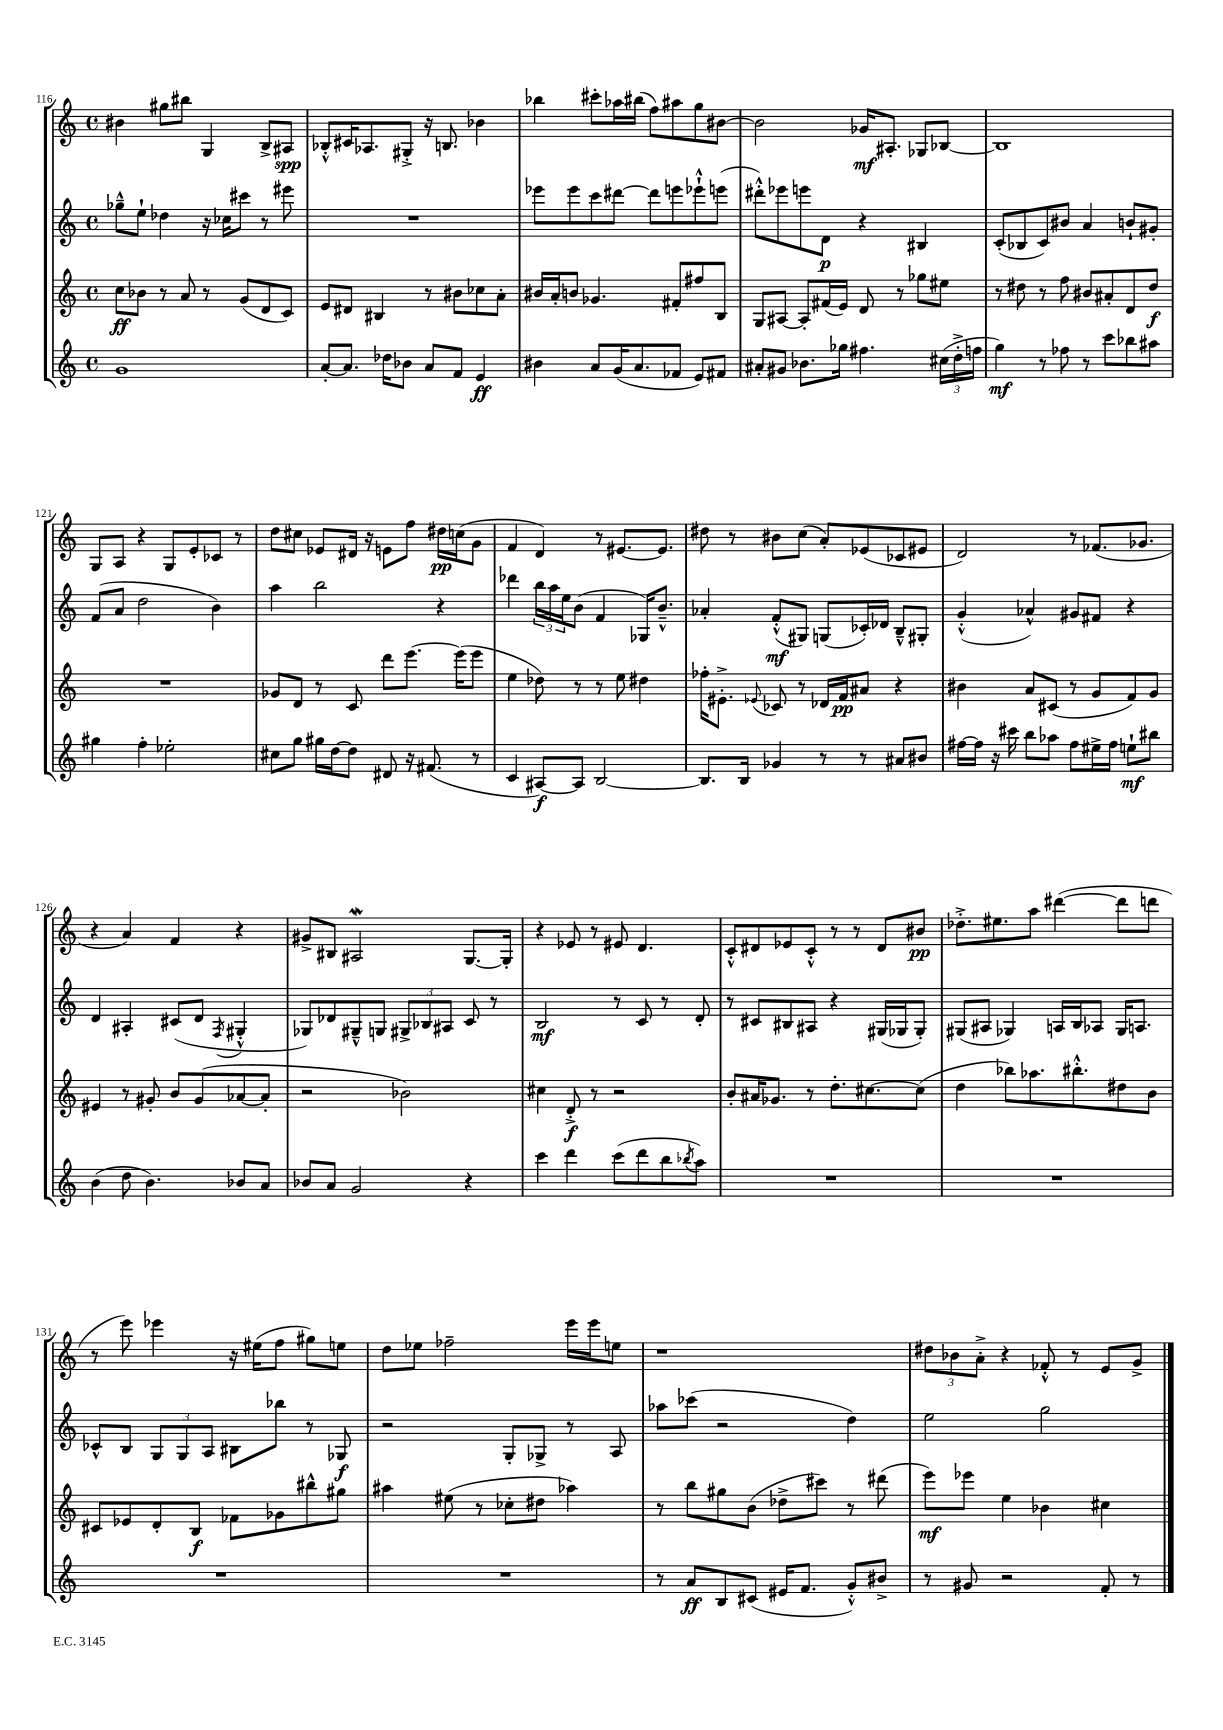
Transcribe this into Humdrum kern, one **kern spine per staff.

**kern	**dynam	**kern	**dynam	**kern	**dynam	**kern	**dynam
*part4	*part4	*part3	*part3	*part2	*part2	*part1	*part1
*staff4	*staff4	*staff3	*staff3	*staff2	*staff2	*staff1	*staff1
*clefG2	*	*clefG2	*	*clefG2	*	*clefG2	*
*k[]	*	*k[]	*	*k[]	*	*k[]	*
*M4/4	*	*M4/4	*	*M4/4	*	*M4/4	*
*met(c)	*	*met(c)	*	*met(c)	*	*met(c)	*
=116	=116	=116	=116	=116	=116	=116	=116
1g	.	8cc\L	ff	8gg-X~^^\L	.	4b#X\	.
.	.	8b-X\J	.	8ee`\J	.	.	.
.	.	8r	.	4dd-X\	.	8gg#X\L	.
.	.	8a/	.	.	.	8bb#X\J	.
.	.	8r	.	16r	.	4G/	.
.	.	.	.	16cc-X\KL	.	.	.
.	.	(8g/L	.	8ccc#X\J	.	.	.
.	.	8d/	.	8r	.	8B^/L	.
.	.	8c/J)	.	8eee#X\	.	8A#X/J	spp
=117	=117	=117	=117	=117	=117	=117	=117
[8a'/L	.	8e/L	.	1r	.	8B-X'^^/L	.
8.a/J]	.	8d#X/J	.	.	.	16c#X/K	.
.	.	.	.	.	.	8.A-X/	.
.	.	4B#X/	.	.	.	.	.
16dd-X\KL	.	.	.	.	.	.	.
8b-X\J	.	.	.	.	.	8G#X'^/J	.
8a/L	.	8r	.	.	.	16r	.
.	.	.	.	.	.	8.Bn/	.
8f/J	.	8b#X\L	.	.	.	.	.
4e/	ff	8cc-X\	.	.	.	4b-X\	.
.	.	8a'\J	.	.	.	.	.
=118	=118	=118	=118	=118	=118	=118	=118
4b#X\	.	16b#X/LL	.	8eee-X\L	.	4bb-X\	.
.	.	16a'/J	.	.	.	.	.
.	.	8bn/J	.	8eee-\	.	.	.
8a/L	.	4.g-X/	.	8ccc\	.	8ccc#X'\L	.
(16g/K	.	.	.	[8ddd#X\J	.	16aa-X\L	.
8.a/	.	.	.	.	.	(16bb#X\JJ	.
.	.	.	.	8ddd#\L]	.	8ff\L)	.
8f-X/J	.	8f#X'/L	.	8eeen\	.	8aa#X\	.
8e/L)	.	8ff#X/	.	8eee-X`^^\	.	8gg\	.
8f#X/J	.	8B/J	.	(8eeen\J	.	[8b#X\J	.
=119	=119	=119	=119	=119	=119	=119	=119
8a#X'/L	.	8G/L	.	8ddd#X'^^\L)	.	2b#\]	.
8g#X/J	.	[8A#X/J	.	8eee-X\	.	.	.
8.b-X\L	.	8A#'/L]	.	8eeen\	.	.	.
.	.	(16f#X/L	.	8d\J	p	.	.
16gg-X\Jk	.	16e/JJ)	.	.	.	.	.
4.ff#X\	.	8d/	.	4r	.	16g-X/KL	mf
.	.	.	.	.	.	8.A#X'/J	.
.	.	8r	.	.	.	.	.
.	.	8gg-X\L	.	4B#X/	.	8G-X/L	.
(24cc#X\LL	.	8ee#X\J	.	.	.	[8B-X/J	.
24dd'^\	.	.	.	.	.	.	.
24ffn\JJ	.	.	.	.	.	.	.
=120	=120	=120	=120	=120	=120	=120	=120
4gg\)	mf	8r	.	(8c'/L	.	1B-]	.
.	.	8dd#X\	.	8B-X/	.	.	.
8r	.	8r	.	8c/)	.	.	.
8ff-X\	.	8ff\	.	8b#X/J	.	.	.
8r	.	8b#X/L	.	4a/	.	.	.
8ccc\L	.	8a#X'/	.	.	.	.	.
8bb-X\	.	8d/	.	8bn`/L	.	.	.
8aa#X\J	.	8dd#/J	f	8g#X'/J	.	.	.
!!LO:LB:g=z
=121	=121	=121	=121	=121	=121	=121	=121
4gg#X\	.	1r	.	(8f/L	.	8G/L	.
.	.	.	.	8a/J	.	8A/J	.
4ff'\	.	.	.	2dd\	.	4r	.
2ee-X'\	.	.	.	.	.	8G/L	.
.	.	.	.	.	.	8e'/	.
.	.	.	.	4b\)	.	8c-X/J	.
.	.	.	.	.	.	8r	.
=122	=122	=122	=122	=122	=122	=122	=122
8cc#X\L	.	8g-X/L	.	4aa\	.	8dd\L	.
8gg\J	.	8d/J	.	.	.	8cc#X\J	.
16gg#X\LL	.	8r	.	2bb\	.	8e-X/L	.
[16dd\J	.	.	.	.	.	.	.
8dd\J]	.	8c/	.	.	.	16d#X/Jk	.
.	.	.	.	.	.	16r	.
8d#X/	.	8ddd\L	.	.	.	8en\L	.
16r	.	[8.eee\J	.	.	.	8ff\J	.
(8.f#X/	.	.	.	.	.	.	.
.	.	.	.	4r	.	16dd#X\LL	pp
.	.	(16eee\KL]	.	.	.	(16ccn\J	.
8r	.	8eee\J	.	.	.	8g\J	.
=123	=123	=123	=123	=123	=123	=123	=123
4c/	.	4ee\	.	4ddd-X\	.	4f/	.
[8A#X/L)	f	8dd-X\)	.	24bb\LL	.	4d/)	.
.	.	.	.	24aa\	.	.	.
.	.	.	.	24ee\J	.	.	.
8A#/J]	.	8r	.	(8b\J	.	.	.
[2B/	.	8r	.	4f/	.	8r	.
.	.	8ee\	.	.	.	[8.e#X/L	.
.	.	4dd#X\	.	16G-X/KL)	.	.	.
.	.	.	.	8.b~^^/J	.	8.e#/J]	.
=124	=124	=124	=124	=124	=124	=124	=124
8.B/L]	.	16ff-X'\KL	.	4a-X'/	.	8dd#X\	.
.	.	8.e#X'^\J	.	.	.	.	.
.	.	.	.	.	.	8r	.
16B/Jk	.	.	.	.	.	.	.
.	.	8qqe-X/	.	.	.	.	.
4g-X/	.	8c-X/	.	(8f'^^/L	mf	8b#X\L	.
.	.	8r	.	8G#X/J)	.	(8cc\J	.
8r	.	16d-X/LL	.	(8Gn/L	.	8a'/L)	.
.	.	16f/J	pp	.	.	.	.
8r	.	8a#X/J	.	16c-X'/L)	.	(8e-X/	.
.	.	.	.	16d-X/JJ	.	.	.
8a#X/L	.	4r	.	8B~^^/L	.	8c-X/	.
8b#X/J	.	.	.	8G#X'/J	.	8e#X/J	.
=125	=125	=125	=125	=125	=125	=125	=125
[16ff#X\LL	.	4b#X\	.	(4g'^^/	.	2d/)	.
16ff#\JJ]	.	.	.	.	.	.	.
16r	.	.	.	.	.	.	.
16ccc#X\	.	.	.	.	.	.	.
8bb\L	.	8a/L	.	4a-X^^/)	.	.	.
8aa-X\J	.	(8c#X/J	.	.	.	.	.
8ff#\L	.	8r	.	8g#X/L	.	8r	.
16ee#X^\L	.	8g/L	.	8f#X/J	.	(8.f-X/L	.
16ff#\JJ	.	.	.	.	.	.	.
8een`\L	mf	8f/)	.	4r	.	.	.
.	.	.	.	.	.	8.g-X/J	.
8bb#X\J	.	8g/J	.	.	.	.	.
!!LO:LB:g=z
=126	=126	=126	=126	=126	=126	=126	=126
(4b\	.	4e#X/	.	4d/	.	4r	.
8dd\	.	8r	.	4A#X'/	.	4a/)	.
4.b\)	.	8g#X'/	.	.	.	.	.
.	.	8b/L	.	(8c#X/L	.	4f/	.
.	.	(8g#/	.	8d/J	.	.	.
.	.	.	.	8qF/	.	.	.
8b-X/L	.	[8a-X/	.	4G#X'^^/	.	4r	.
8a/J	.	8a-'/J]	.	.	.	.	.
=127	=127	=127	=127	=127	=127	=127	=127
8b-X/L	.	2r	.	8G-X/L)	.	8g#X^/L	.
8a/J	.	.	.	8d-X/	.	8B#X/J	.
2g/	.	.	.	8G#X~^^/	.	2A#XW/	.
.	.	.	.	8Gn/J	.	.	.
.	.	2b-X\)	.	12G#X^/L	.	.	.
.	.	.	.	12B-X/	.	.	.
.	.	.	.	12A#X/J	.	.	.
4r	.	.	.	8c/	.	[8.G/L	.
.	.	.	.	8r	.	.	.
.	.	.	.	.	.	16G'/Jk]	.
=128	=128	=128	=128	=128	=128	=128	=128
4ccc\	.	4cc#X\	.	2B/	mf	4r	.
4ddd\	.	8d'^/	f	.	.	8e-X/	.
.	.	8r	.	.	.	8r	.
(8ccc\L	.	2r	.	8r	.	8e#X/	.
8ddd\	.	.	.	8c/	.	4.d/	.
8bb\	.	.	.	8r	.	.	.
8qbb-X/	.	.	.	.	.	.	.
8aa\J)	.	.	.	8d'/	.	.	.
=129	=129	=129	=129	=129	=129	=129	=129
1r	.	8b'/L	.	8r	.	8c'^^/L	.
.	.	16a#X/K	.	8c#X/L	.	8d#X/	.
.	.	8.g-X/J	.	.	.	.	.
.	.	.	.	8B#X/	.	8e-X/	.
.	.	8r	.	8A#X/J	.	8c'^^/J	.
.	.	8.dd'\L	.	4r	.	8r	.
.	.	.	.	.	.	8r	.
.	.	[8.cc#X\	.	.	.	.	.
.	.	.	.	(16G#X/LL	.	8d#/L	.
.	.	.	.	16G-X/J	.	.	.
.	.	(8cc#\J]	.	8G-'/J)	.	8b#X/J	pp
=130	=130	=130	=130	=130	=130	=130	=130
1r	.	4dd\	.	(8G#X/L	.	8.dd-X'^\L	.
.	.	.	.	8A#X/J	.	.	.
.	.	.	.	.	.	8.ee#X\	.
.	.	8bb-X\L)	.	4G-X/)	.	.	.
.	.	8.aa-X\	.	.	.	8aa\J	.
.	.	.	.	16An/LL	.	([4ddd#X\	.
.	.	8.bb#X'^^\	.	16B/J	.	.	.
.	.	.	.	8A-X/J	.	.	.
.	.	8dd#X\	.	16G-/KL	.	8ddd#\L]	.
.	.	.	.	8.An/J	.	.	.
.	.	8b\J	.	.	.	8dddn\J	.
!!LO:LB:g=z
=131	=131	=131	=131	=131	=131	=131	=131
1r	.	8c#X/L	.	8c-X^^/L	.	8r	.
.	.	8e-X/	.	8B/J	.	8eee\)	.
.	.	8d'/	.	12G/L	.	4eee-X\	.
.	.	.	.	12G/	.	.	.
.	.	8B/J	f	.	.	.	.
.	.	.	.	12A/J	.	.	.
.	.	8f-X\L	.	8B#X\L	.	16r	.
.	.	.	.	.	.	(16ee#X\KL	.
.	.	8g-X\	.	8bb-X\J	.	8ff\J	.
.	.	8bb#X^^\	.	8r	.	8gg#X\L)	.
.	.	8gg#X\J	.	8G-X/	f	8een\J	.
=132	=132	=132	=132	=132	=132	=132	=132
1r	.	4aa#X\	.	2r	.	8dd\L	.
.	.	.	.	.	.	8ee-X\J	.
.	.	(8ee#X\	.	.	.	2ff-X~\	.
.	.	8r	.	.	.	.	.
.	.	8cc-X'\L	.	8G'/L	.	.	.
.	.	8dd#X\J	.	8G-X^/J	.	.	.
.	.	4aa-X\)	.	8r	.	16eee\LL	.
.	.	.	.	.	.	16eee\J	.
.	.	.	.	8A/	.	8een\J	.
=133	=133	=133	=133	=133	=133	=133	=133
8r	.	8r	.	8aa-X\L	.	1r	.
8a/L	ff	8bb\L	.	(8ccc-X\J	.	.	.
8B/	.	8gg#X\	.	2r	.	.	.
(8c#X/J	.	(8b\J	.	.	.	.	.
16e#X/KL	.	8dd-X^\L	.	.	.	.	.
8.f/J	.	.	.	.	.	.	.
.	.	8ccc#X\J)	.	.	.	.	.
8g'^^/L)	.	8r	.	4dd\)	.	.	.
8b#X^/J	.	(8ddd#X\	.	.	.	.	.
=134	=134	=134	=134	=134	=134	=134	=134
8r	.	8eee\L)	mf	2ee\	.	12dd#X\L	.
.	.	.	.	.	.	12b-X\	.
8g#X/	.	8eee-X\J	.	.	.	.	.
.	.	.	.	.	.	12a'^\J	.
2r	.	4ee\	.	.	.	4r	.
.	.	4b-X\	.	2gg\	.	8f-X'^^/	.
.	.	.	.	.	.	8r	.
8f'/	.	4cc#X\	.	.	.	8e/L	.
8r	.	.	.	.	.	8g^/J	.
==	==	==	==	==	==	==	==
*-	*-	*-	*-	*-	*-	*-	*-
